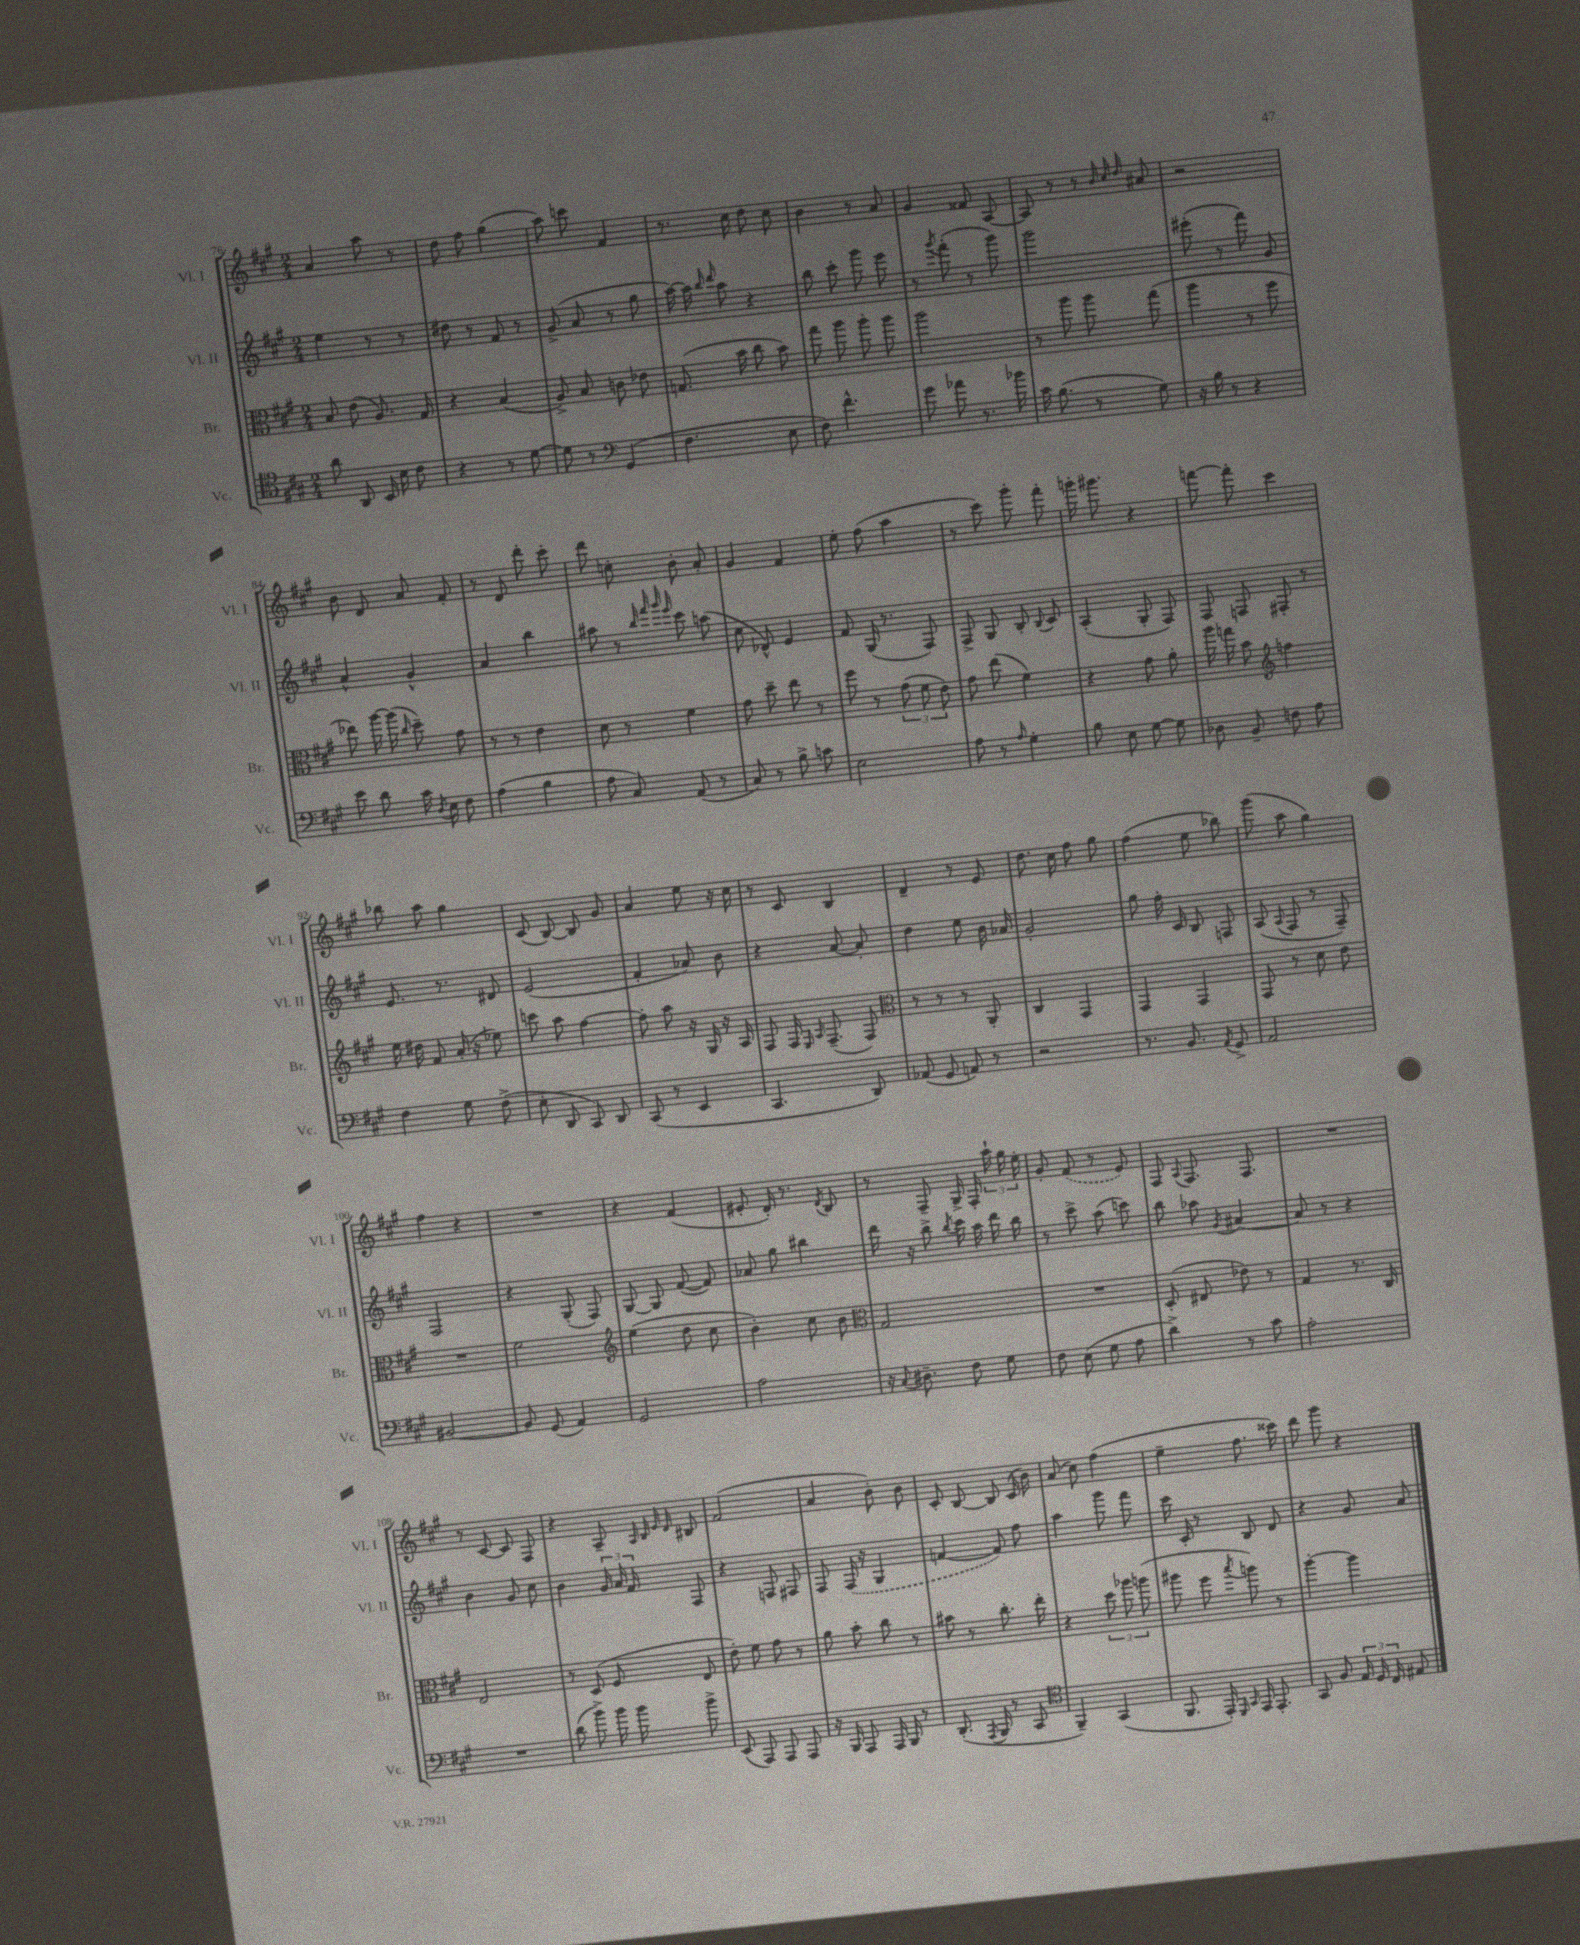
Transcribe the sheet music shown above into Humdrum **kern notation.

**kern	**kern	**kern	**kern
*staff4	*staff3	*staff2	*staff1
*clefC4	*clefC3	*clefG2	*clefG2
*k[f#c#g#]	*k[f#c#g#]	*k[f#c#g#]	*k[f#c#g#]
*M2/4	*M2/4	*M2/4	*M2/4
8a\	8B/	4ee\	4a/
8AA/	(8e\	.	.
16BB/	8.A/)	8r	8aa\
16B\	.	.	.
8c#\	.	8r	8r
.	16G#/	.	.
=	=	=	=
4r	4r	8dd#\	8dd\
.	.	8r	8ff#\
8r	(4B/	8f#/	(4gg#\
[8d\	.	8r	.
=	=	=	=
8d\]	8A^/)	(8g#^/	8aa\)
8r	8B/	8a/	8ccc\
*clefF4	*	*	*
(4GG#/	8c\	8r	4f#/
.	8e-\	8gg#\	.
=	=	=	=
4.F#\	(8.G/	[16aa\)	8.r
.	.	16aa\]	.
.	.	16qqbb/	.
.	.	16qqddd/	.
.	.	8aa\	.
.	16b\	.	16cc#\
.	8cc#\	4r	8dd\
8E\	8b\)	.	8cc#\
=	=	=	=
8F#\)	8gg#\	8bb\	4b\
4.f#^^\	8aa\	8ccc#'\	.
.	8aa'\	8ggg#\	8r
.	8aa\	8eee\	8a/
=	=	=	=
8g#\	2aa\	8r	4g#/
.	.	8qggg#/	.
8a-\	.	(8fff#'\	.
8.r	.	8r	8f##/
.	.	8ggg#\)	[8A/
16b-\	.	.	.
=	=	=	=
16c#\	8r	2ggg#\	8A/]
(8.B\	.	.	.
.	8aa\	.	8r
8r	8aa\	.	8r
.	.	.	32qqb/
.	.	.	32qqcc#/
.	.	.	32qqdd/
8G#\)	(8gg#\	.	8a#/
=	=	=	=
16r	4aa\	(8eee#'\	2r
16B\	.	.	.
8r	.	8r	.
4r	8r	8fff#\)	.
.	8ff#\	8g#/	.
=	=	=	=
8e\	8ee-\)	4a^^/	8b\
8d\	[16aa\	.	8d/
.	(16aa\]	.	.
.	16qqcc#/	.	.
16c#\	8dd~\)	4g#^^/	8a/
8qD/	.	.	.
16E\	.	.	.
8F#\	8g#\	.	8f#'/
=	=	=	=
(4A\	8r	4a/	8r
.	8r	.	8d/
4B\	4e\	4bb\	8ddd'\
.	.	.	8ccc#'\
=	=	=	=
8A\	8d\	8aa#\	8ddd\
8C#/)	8r	8r	8cc'\
.	.	32qqbb/	.
.	.	32qqfff#/	.
.	.	32qqggg#/	.
.	.	32qqeee/	.
(8AA/	4f#\	8ccc#\	8b'\
8r	.	(8aa\	8a'/
=	=	=	=
8C#/)	8g#\	8cc#\	4g#/
8r	8dd~\	8d-^^/)	.
8B^\	8ee\	4e/	4f#/
8c\	8r	.	.
=	=	=	=
2E\	8ff#\	8f#/	8ee'\
.	8r	(16G#/	(8ff#\
.	.	8.r	.
.	(12g#\	.	4aa\
.	12f#\	.	.
.	.	8F#/)	.
.	12e\)	.	.
=	=	=	=
8A\	8g#\	8F#^/	8r
8r	(8ee\	8G#/	8ccc#\)
16qqA/	.	.	.
4G#'\	4f#\)	8B'/	8ggg#'\
.	.	8qqB/	.
.	.	8c#/	8fff#'\
=	=	=	=
8B\	4r	(4A'/	16ggg'\
.	.	.	8.ggg#\
8E\	.	.	.
[8G#\	8g#\	8G#'/	4r
8G#\]	8a'\	8F#/)	.
=	=	=	=
8D-\	16aa\	8F#/	[8fff\
.	16gg\	.	.
8BB~/	8b\	8F/	8fff'\]
*	*clefG2	*	*
8F\	4ff\	8F#'/	4ccc#\
8A\	.	8r	.
=	=	=	=
4F#\	16ee\	8.e/	8bb-\
.	16dd#\	.	.
.	8f#/	.	8aa\
.	.	8.r	.
8G#\	(16a'/	.	4gg#\
.	16r	.	.
(8F#^\	8ee-\)	8d#/	.
=	=	=	=
8E'\	8ccc\	(2e/	(8c#/
8DD/	8aa\	.	[8B/)
8CC#/)	[4ff#\	.	8B/]
8DD/	.	.	8g#/
=	=	=	=
(8CC#/	8ff#'\]	4f#'/	4a/
8r	8aa\	.	.
4EE/	16r	8a-/)	8ee\
.	16G#/	.	.
.	16r	8b\	16r
.	16A/	.	16cc#\
=	=	=	=
4.CC#/	8F#/	4r	8r
.	16F#/	.	8c#/
.	16qqE/	.	.
.	16qqA/	.	.
.	(8.F#~/	.	.
.	.	[8a/	4B/
8DD/)	8F#/)	8a'/]	.
=	=	=	=
*	*clefC3	*	*
(8AA-/	8r	4dd\	4d~/
8GG#/	8r	.	.
8AA/)	8r	8ee\	8r
8r	8AA'/	16b\	8e/
.	.	16a-/	.
=	=	=	=
2r	4C#/	2g#'/	8.dd\
.	.	.	16cc#\
.	4GG#/	.	8ff#\
.	.	.	8gg#\
=	=	=	=
8.r	4GG#/	8gg#\	(4ff#\
.	.	16ff#'\	.
8.BB/	.	16c#/	.
.	4GG#/	8B/	8ee\
8qAA/	.	.	.
8GG#^/	.	8F/	8bb-\)
=	=	=	=
2AA/	8GG#/	(8A/	(8ggg#\
.	.	8qqA/	.
.	8r	8F#/	8aa\
.	8d\	8r	4gg#\)
.	8e\	8F#~/)	.
=	=	=	=
[2BB#/	2r	2F#/	4ff#\
.	.	.	4r
=	=	=	=
8BB#/]	2f#\	4r	2r
(8GG#/	.	.	.
4AA/)	.	(8G#'/	.
.	.	8F#/)	.
=	=	=	=
*	*clefG2	*	*
2GG#/	(4ee\	[8G#/	4r
.	.	8G#/]	.
.	8dd\	([8f#/	(4f#/
.	8cc#\	8f#/])	.
=	=	=	=
2A\	4b'\)	8a-/	8e#'/
.	.	8gg#\	16d'/)
.	.	.	8.r
.	8cc#\	4bb#\	.
.	.	.	8qd/
.	8b\	.	8B/
=	=	=	=
*	*clefC3	*	*
16r	2G#/	16ddd\	8r
8qqC#/	.	.	.
8.D#~\	.	16r	.
.	.	8bb^\	8F#~/
.	.	8qbb/	.
8F#\	.	16ccc#\	16G#^/
.	.	16aa\	16F#'/
8G#\	.	16ddd\	24aa`\
.	.	.	24gg#\
.	.	16bb\	.
.	.	.	24ee'\
=	=	=	=
8F#\	2r	8r	8g#'/
(8E\	.	8ccc#^\	(8f#/
8G#\	.	(8aa\	8r
8A\	.	8ccc\)	8e/)
=	=	=	=
4d^\)	(8D'/	8bb\	8F#/
.	.	.	8qqA/
.	8E#/	8aa-\	8.F#/
.	.	8qg#/	.
8r	8e-\)	[4a#/	.
.	.	.	8.F#/
8c#\	8r	.	.
=	=	=	=
2A'\	4G#/	8a#/]	2r
.	.	8r	.
.	8.r	4r	.
.	16C#/	.	.
=	=	=	=
2r	2E/	4b\	8r
.	.	.	[8c#/
.	.	8g#/	8c#/]
.	.	8cc#\	8F#/
=	=	=	=
(8d\	8r	4b\	4r
8b^\)	(8D/	.	.
16b\	8F#/	24g#/	8A~/
.	.	24a/	.
16b\	.	.	.
.	.	24f#/	.
.	.	.	32qqA/
.	.	.	32qqB/
.	.	.	32qqe/
.	.	.	32qqd/
8b^\	8E/	8F#/	8B#/
=	=	=	=
(8EE/	8e'\)	4r	(2f#/
8AAA/)	8f#\	.	.
8AAA/	8g#\	8F/	.
8AAA/	8r	8F#/	.
=	=	=	=
16r	8a\	8F#/	4a/
16BBB/	.	.	.
8AAA/	8b'\	(16F#/	.
.	.	16r	.
16AAA/	8cc#\	4G#/	8b'\)
16BBB/	.	.	.
8r	8r	.	8b\
=	=	=	=
(8.DD'/	8b#\	[4f/	8c#'/
.	8r	.	[8B/
8qAAA/	.	.	.
16BBB/	.	.	.
8r	8.cc#'\	8f/])	8B/]
8CC#/	.	8ff#\	(16c#/
.	16ee'\	.	16b\)
=	=	=	=
*clefC4	*	*	*
4FF#~/)	4r	4aa\	(8a/
.	.	.	8cc#\)
(4GG#/	12dd\	8ggg#\	(4ff#\
.	12aa-\	.	.
.	.	8fff#\	.
.	(12aa\	.	.
=	=	=	=
8.FF#/	8aa#\	16ccc#\	4ee~\
.	.	16c#'/	.
.	8ff#\	8r	.
16EE'/)	.	.	.
16qqDD/	.	.	.
16qqGG#/	8qbb/	.	.
16EE/	8aa\)	8B/	8.ff#\
8.EE'/	.	.	.
.	8r	8d/	.
.	.	.	16ccc##\)
=	=	=	=
8GG#/	[4aa'\	4r	8ddd\
8F#/	.	.	8ggg#\
24E/	4aa\]	8g#/	4r
24D/	.	.	.
24C#/	.	.	.
8E#/	.	8a/	.
==	==	==	==
*-	*-	*-	*-
